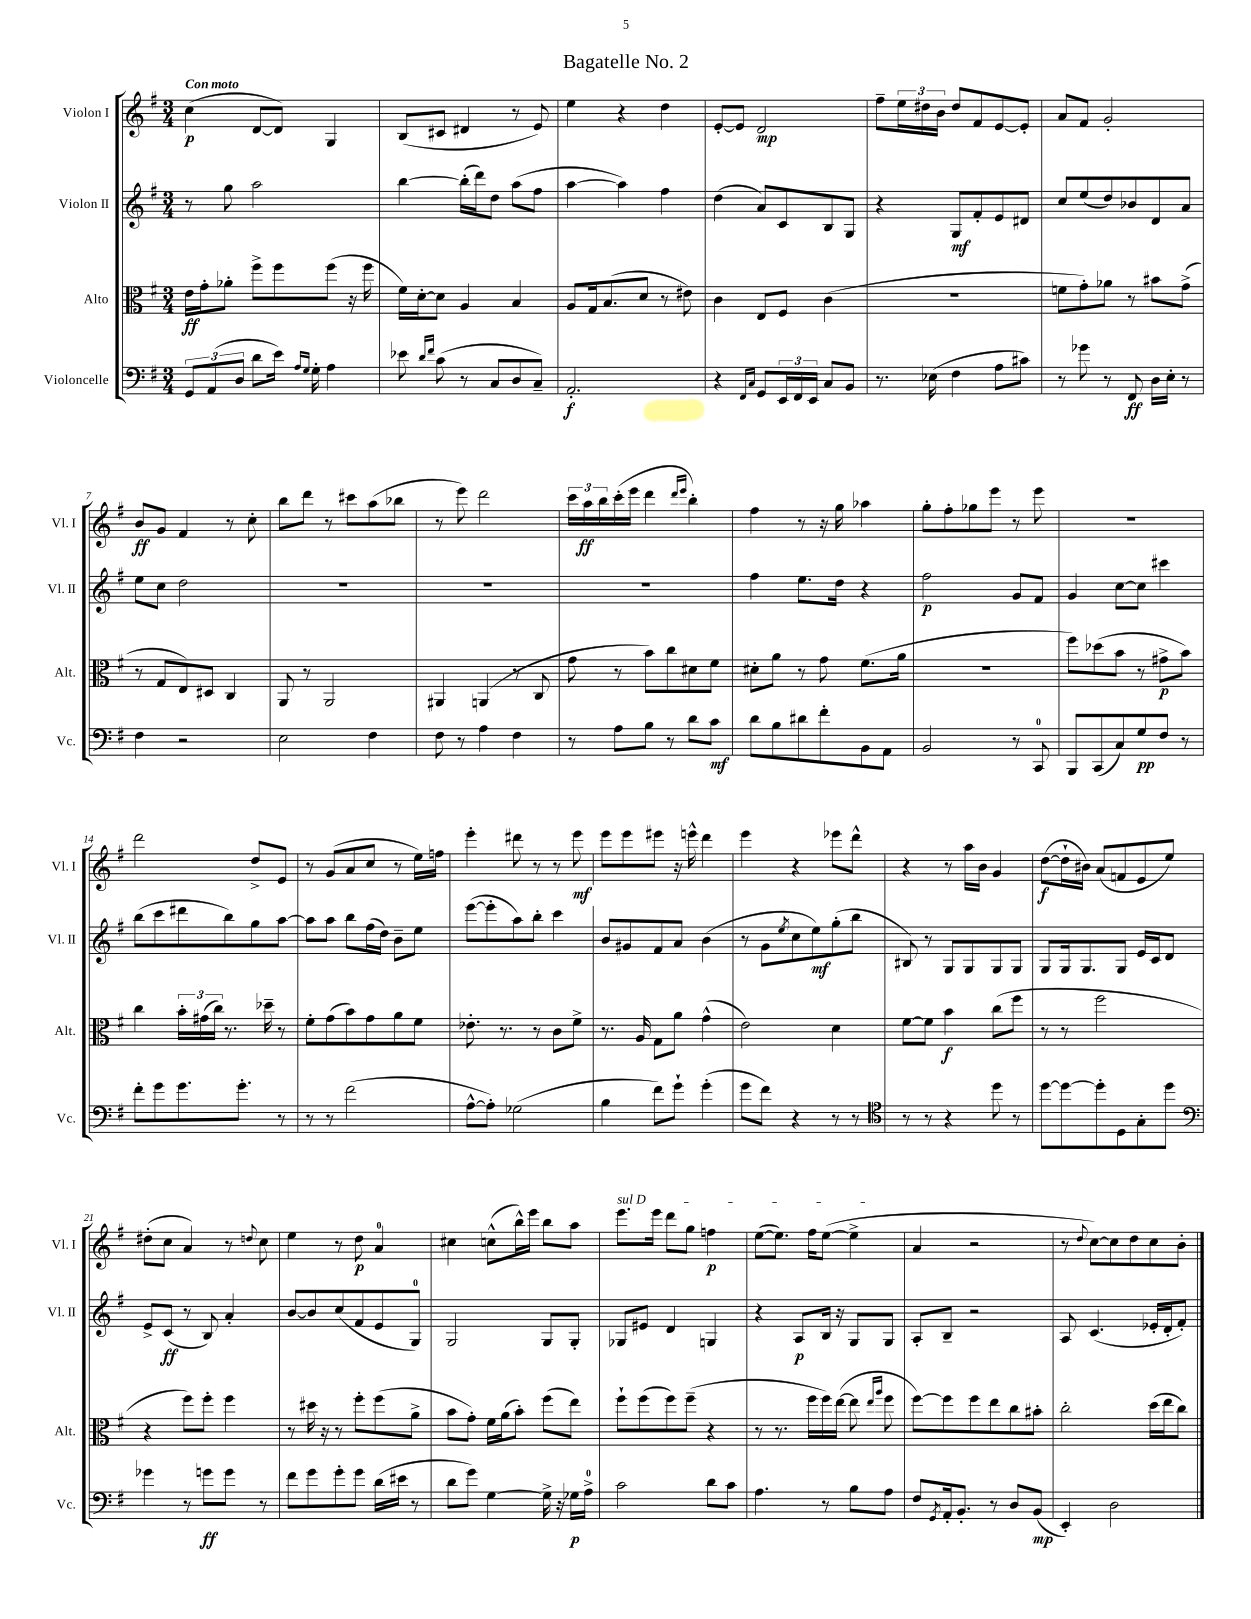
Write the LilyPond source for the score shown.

\header { title = "Bagatelle No. 2" }
<<
\new StaffGroup <<
\new Staff = "s0" \with { instrumentName = "Violon I" shortInstrumentName = "Vl. I" } {
    \clef treble \key g \major \numericTimeSignature \time 3/4 \tempo "Con moto"
    c''4\p( d'8~ d'8) g4 |
    b8( cis'8 dis'4 r8 e'8) |
    e''4 r4 d''4 |
    e'8~-. e'8 d'2\mp |
    fis''8-- \tuplet 3/2 { e''16 dis''16 b'16 } dis''8 fis'8 e'8~ e'8-. |
    a'8 fis'8 g'2-. |
    b'8\ff g'8 fis'4 r8 c''8-. |
    b''8 d'''8 r8 cis'''8 a''8( bes''8 |
    r8 e'''8) d'''2 |
    \tuplet 3/2 { c'''16 a''16\ff b''16 } c'''16-.( e'''16 d'''4 \grace { d'''16 e'''16 } b''4-.) |
    fis''4 r8 r16 g''16 aes''4 |
    g''8-. fis''8-. ges''8 e'''8 r8 e'''8 |
    R2. |
    d'''2 d''8-> e'8 |
    r8 g'8( a'8 c''8 r8 e''16) f''16 |
    e'''4-. dis'''8 r8 r8 e'''8\mf |
    e'''8 e'''8 eis'''8 r16 e'''16-^ d'''4 |
    e'''4 r4 ees'''8 d'''8-^ |
    r4 r8 a''16 b'16 g'4 |
    d''8~\f( d''16-! bis'16) a'8( f'8 e'8 e''8) |
    dis''8-.( c''8 a'4) r8 \appoggiatura { d''8 } c''8 |
    e''4 r8 d''8\p a'4-0 |
    cis''4 c''8-^( b''16-^) e'''16 b''8 a''8 |
    \once \override TextSpanner.bound-details.left.text = \markup { \italic "sul D" } e'''8.\startTextSpan e'''16 d'''8 g''8 f''4\p |
    e''8~( e''8.) fis''16 e''8~( e''4->\stopTextSpan |
    a'4 r2 |
    r8 \appoggiatura { d''8 } c''8~) c''8 d''8 c''8 b'8-. \bar "|." |
}
\new Staff = "s1" \with { instrumentName = "Violon II" shortInstrumentName = "Vl. II" } {
    \clef treble \key g \major \numericTimeSignature \time 3/4
    r8 g''8 a''2 |
    b''4~ b''16-.( d'''16) d''8 a''8( fis''8 |
    a''4~ a''4) fis''4 |
    d''4( a'8) c'8 b8 g8 |
    r4 g8\mf fis'8-. e'8 dis'8 |
    c''8 e''8( d''8) bes'8 d'8 a'8 |
    e''8 c''8 d''2 |
    R2. |
    R2. |
    R2. |
    fis''4 e''8. d''16 r4 |
    fis''2\p g'8 fis'8 |
    g'4 c''8~ c''8 cis'''4 |
    b''8( c'''8 dis'''8 b''8) g''8 a''8~ |
    a''8 a''8 b''8 fis''16( d''16) b'8-- e''8 |
    e'''8~( e'''8-. a''8) b''8-. c'''4 |
    b'8 gis'8 fis'8 a'8 b'4( |
    r8 g'8 \acciaccatura { e''8 } c''8 e''8\mf) g''8-.( b''8 |
    bis8) r8 g8 g8 g8 g8 |
    g8 g16 g8. g8 e'16 c'16 d'8 |
    e'8-> c'8\ff( r8 b8) a'4-. |
    b'8~ b'8 c''8( fis'8 e'8 g8-0) |
    g2 g8 g8-. |
    ges8 eis'8 d'4 g4 |
    r4 a8\p b16 r16 g8 g8 |
    a8-. b8-- r2 |
    a8 c'4.( ees'16-. d'16-. fis'8-.) \bar "|." |
}
\new Staff = "s2" \with { instrumentName = "Alto" shortInstrumentName = "Alt." } {
    \clef alto \key g \major \numericTimeSignature \time 3/4
    e'16\ff g'16-. aes'8-. fis''8-> fis''8 fis''8( r16 fis''16 |
    fis'16) d'16~-. d'8 a4 b4 |
    a8 g16 b8.( d'8 r8 eis'8) |
    c'4 e8 fis8 c'4( |
    R2. |
    f'8 g'8-.) aes'8 r8 bis'8 g'8->( |
    r8 g8 e8) dis8 c4 |
    a,8 r8 a,2 |
    ais,4 a,4( r8 c8 |
    g'8 r8 b'8) c''8 dis'8 fis'8 |
    dis'8-. a'8 r8 g'8 fis'8.( a'16 |
    R2. |
    fis''8) des''8( b'8 r8 gis'8->\p b'8) |
    c''4 \tuplet 3/2 { b'16-. gis'16( c''16) } r8. des''16-- r8 |
    fis'8-. g'8( b'8) g'8 a'8 fis'8 |
    ees'8.-. r8. r8 c'8 fis'8-> |
    r8. a16 g8 a'8 g'4-^( |
    e'2) d'4 |
    fis'8~ fis'8 b'4\f c''8( fis''8 |
    r8 r8 fis''2 |
    r4 fis''8) fis''8-. fis''4 |
    r8 dis''16 r16 r8 fis''8-. fis''8( a'8-> |
    b'8 g'8-.) fis'16 a'16( b'8-.) fis''8( e''8) |
    fis''8-! fis''8( fis''8) fis''8--( r4 |
    r8 r8. fis''16 fis''16) e''16~( e''8 \grace { e''16 a''16 } fis''8 |
    fis''8~) fis''8 fis''8 e''8 c''8 bis'8-. |
    c''2-. d''16( e''16 c''8) \bar "|." |
}
\new Staff = "s3" \with { instrumentName = "Violoncelle" shortInstrumentName = "Vc." } {
    \clef bass \key g \major \numericTimeSignature \time 3/4
    \tuplet 3/2 { g,8 a,8( d8 } d'8 e'16) \grace { a16 g16 } g16-. a4 |
    ees'8 \grace { d'16 fis'16 } c'8( r8 c8 d8 c8--) |
    a,2.-.\f |
    r4 \grace { fis,16 c16 } g,8 \tuplet 3/2 { e,16 fis,16 e,16 } c8 b,8 |
    r8. ees16( fis4 a8 cis'8) |
    r8 ges'8 r8 fis,8\ff d16 e16-. r8 |
    fis4 r2 |
    e2 fis4 |
    fis8 r8 a4 fis4 |
    r8 a8 b8 r8 d'8 c'8\mf |
    d'8 b8 dis'8 fis'8-. b,8 a,8 |
    b,2 r8 c,8-0 |
    b,,8 c,8( c8) g8\pp fis8 r8 |
    fis'8-. g'8 g'8. g'8.-. r8 |
    r8 r8 fis'2( |
    a8~-^ a8-.) ges2( |
    b4 fis'8) g'8-! g'4-.( |
    g'8 fis'8) r4 r8 r8 |
    \clef tenor r8 r8 r4 d''8 r8 |
    d''8~ d''8~ d''8-. d8 g8-. d''8 |
    \clef bass ges'4 r8 g'8\ff g'8 r8 |
    fis'8 g'8 g'8-. g'8 d'16( eis'16 r8 |
    d'8 g'8) g4~ g16-> r16 ges16\p a16-0-> |
    c'2 d'8 c'8 |
    a4. r8 b8 a8 |
    fis8 \acciaccatura { g,8 } a,16-. b,8.-. r8 d8 b,8\mp( |
    e,4-.) d2 \bar "|." |
}
>>
>>
